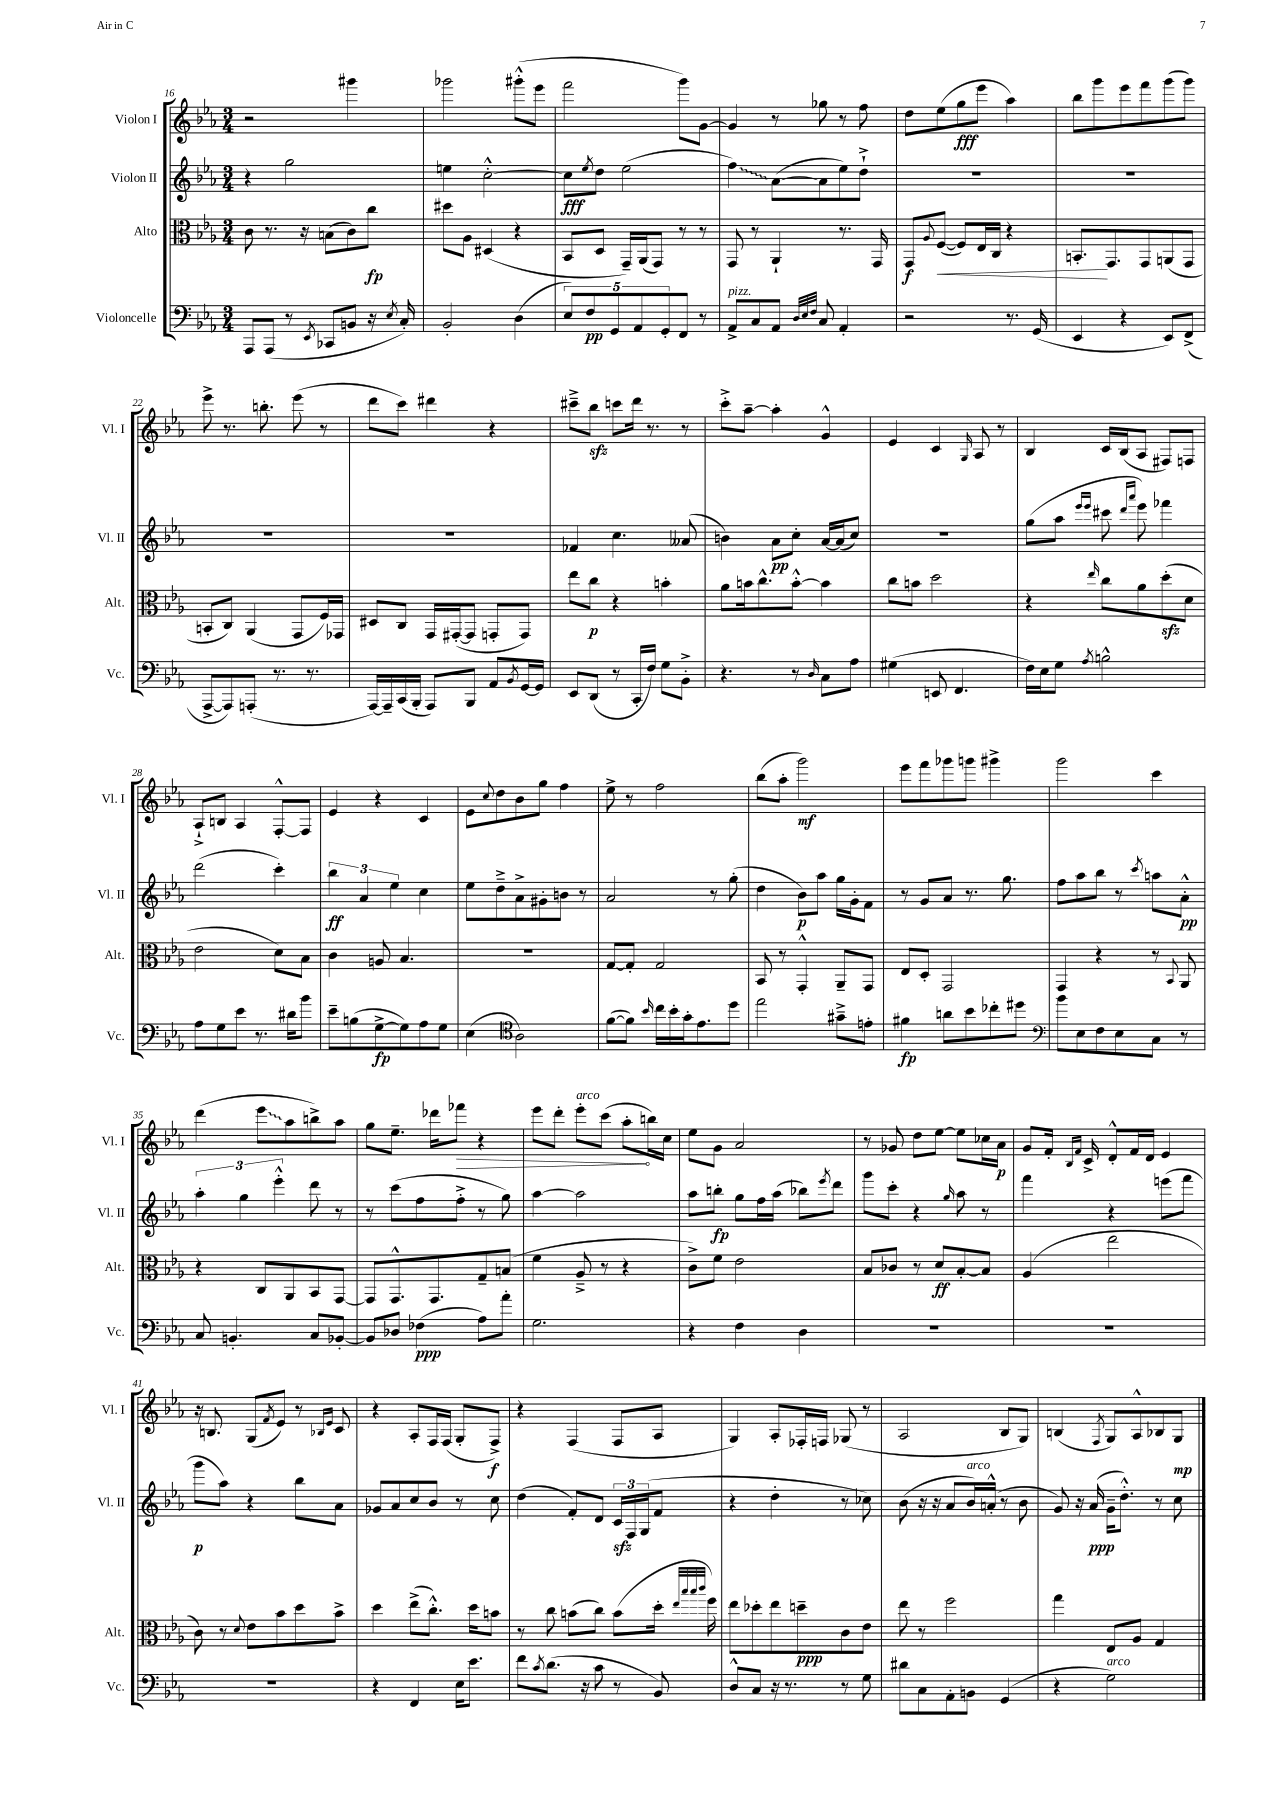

**kern	**kern	**kern	**kern
*staff4	*staff3	*staff2	*staff1
*clefF4	*clefC3	*clefG2	*clefG2
*k[b-e-a-]	*k[b-e-a-]	*k[b-e-a-]	*k[b-e-a-]
*M3/4	*M3/4	*M3/4	*M3/4
8AAA-	8c	4r	2r
(8AAA-	8.r	.	.
8r	.	2gg	.
.	16r	.	.
8qEE-	.	.	.
8CC-	(8B	.	.
8BB	8c)	.	4ggg#
16r	8cc	.	.
8qE-	.	.	.
16C')	.	.	.
=	=	=	=
2BB-'	8dd#	4ee	2ggg-
.	8A-	.	.
.	(4D#	[2cc'^^	.
(4D	4r	.	(8ggg#'^^
.	.	.	8eee-
=	=	=	=
10E-)	8BB-	8cc]	2fff
10F	.	.	.
.	.	8qee-	.
.	8D	8dd	.
10GG	.	.	.
.	16GG~)	(2ee-	.
10AA-	.	.	.
.	(16AA-	.	.
.	8GG)	.	.
10GG'	.	.	.
8FF	8r	.	8ggg)
8r	8r	.	[8g
=	=	=	=
8AA-^	8GG	4ff)	4g]
8C	8r	.	.
8AA-	4AA-`	([8a-	8r
32qqD	.	.	.
32qqE-	.	.	.
32qqF	.	.	.
8C	.	8a-]	8gg-
4AA-'	8.r	8ee-)	8r
.	.	8dd`^	8ff
.	16GG	.	.
=	=	=	=
2r	8GG	2.r	8dd
.	8qqA-	.	.
.	([8F	.	(8ee-
.	8F])	.	8gg
.	16E-	.	8eee-
.	16C	.	.
8.r	4r	.	4aa-)
(16GG	.	.	.
=	=	=	=
4EE-	8.BB'	2.r	8bb-
.	.	.	8ggg
.	8.GG	.	.
4r	.	.	8eee-
.	8GG	.	8fff
8EE-)	(8AA	.	(8ggg
(8FF^	8GG	.	8ggg)
=	=	=	=
[8AAA-^	8BB'	2.r	8eee-^
8AAA-])	8C)	.	8.r
(8AAA'	(4AA-	.	.
.	.	.	8.bb'
8.r	.	.	.
.	8GG	.	(8eee-
8.r	.	.	.
.	16F)	.	8r
.	16GG-	.	.
=	=	=	=
[16AAA-)	8D#	2.r	8ddd
16AAA-~]	.	.	.
(16CC	8C	.	8ccc)
16BBB-'	.	.	.
8AAA-)	16GG	.	4ddd#
.	([16GG#'	.	.
8BBB-	8GG#]	.	.
8AA-	8GG'	.	4r
8qBB-	.	.	.
[16GG	8GG)	.	.
16GG]	.	.	.
=	=	=	=
8EE-	8ee-	4f-	8ccc#~^
(8DD	8cc	.	8bb-
8r	4r	4.cc	8ccc
16CC'	.	.	16ddd
16F)	.	.	8.r
8G	4b'	.	.
8BB-'^	.	(8a--	8r
=	=	=	=
4.r	8a-	4b)	8ccc'^
.	16b	.	[8aa-~
.	8.cc^^	.	.
.	.	8a-	4aa-']
8r	[8b'^^	8cc'	.
16qqD	.	.	.
8C	4b]	[16a-	4g^^
.	.	(16a-]	.
8A-	.	8cc)	.
=	=	=	=
(4G#	8cc	2.r	4e-
.	8b	.	.
8EE	2dd	.	4c
4.FF	.	.	.
.	.	.	16qqG
.	.	.	8A-
.	.	.	8r
=	=	=	=
16F)	4r	(8gg	4B-
16E-	.	.	.
8G	.	8aa-	.
.	.	16qqeee-	.
8qA-	16qqee-	16qqeee-	.
2B^^	8cc	8ccc#	16c
.	.	.	(16B-
.	.	16qqddd	.
.	.	16qqaaa-	.
.	8a-	8eee-)	8A-
.	(8dd'	4fff-	8F#)
.	8d	.	8F
=	=	=	=
8A-	2e-	(2ddd	8A-`^
8G	.	.	8B
8e-	.	.	4A-
8.r	.	.	.
.	8d)	4ccc')	[8F'^^
16d#	.	.	.
8b-	8B-	.	8F]
=	=	=	=
8e-~	4c	6bb-	4e-
(8B	.	.	.
.	.	6a-	.
[8G^	8A	.	4r
.	.	6ee-	.
8G])	4.B-	.	.
8A-	.	4cc	4c
8G	.	.	.
=	=	=	=
(4E-	2.r	8ee-	8e-
.	.	.	8qqcc
.	.	8dd~^	8dd
*clefC4	*	*	*
2A-)	.	8a-^	8b-
.	.	8g#'	8gg
.	.	8b	4ff
.	.	8r	.
=	=	=	=
([8f	[8G	2a-	8ee-^
8f])	8G']	.	8r
16qqb-	.	.	.
16cc	2G	.	2ff
16b-'	.	.	.
16g'	.	.	.
8.e-	.	.	.
.	.	8r	.
8dd	.	(8gg'	.
=	=	=	=
2ee-	8BB-	4dd	(8bb-
.	8r	.	8aa-'
.	4GG'^^	8b-)	2ggg)
.	.	8aa-	.
8g#~^	8AA-~	16gg	.
.	.	16g'	.
8e'	8GG	8f	.
=	=	=	=
4f#	8E-	8r	8eee-
.	8D'	8g	8fff
8a	2GG	8a-	8ggg-
8b-	.	8.r	8ggg
8cc-'	.	.	4ggg#^
.	.	8.gg	.
8dd#	.	.	.
=	=	=	=
*clefF4	*	*	*
8b-	4GG	8ff	2ggg
8E-	.	8aa-	.
8F	4r	8bb-	.
8E-	.	8r	.
.	.	8qccc	.
8C	8r	8aa	4ccc
.	8qqBB-	.	.
8r	8AA-	8a-'^^	.
=	=	=	=
8C	4r	6aa-'	(4ddd
4.BB'	.	.	.
.	.	6gg	.
.	8C	.	8eee-
.	.	6eee-'^^	.
.	8AA-	.	8aa-
8C	8BB-	8ddd	8bb^)
[8BB-'	[8GG	8r	8aa-
=	=	=	=
8BB-]	8GG]	8r	8gg
8D-	8.GG^^	(8ccc	8.ee-~
(4F-	.	8ff	.
.	8.GG	.	16ddd-
.	.	8ff'^	8fff-
8A-)	8G~	8r	4r
8a-'	(8B	8gg)	.
=	=	=	=
2.G	4f	[4aa-	8eee-
.	.	.	8ddd'
.	8A-~^	2aa-]	8eee-'
.	8r	.	(8ccc
.	4r	.	8aa-'
.	.	.	16bb)
.	.	.	16cc
=	=	=	=
4r	8c^)	8aa-	8ee-
.	8f	8bb'	8g
4F	2e-	8gg	2a-
.	.	16ff	.
.	.	(16aa-	.
4D	.	8bb-)	.
.	.	8qeee-	.
.	.	8ddd	.
=	=	=	=
2.r	8B-	8ggg	8r
.	8c-	8ccc'	8g-
.	8r	4r	8dd
.	8d	.	[8ee-
.	.	16qqgg	.
.	[8B-'	8aa-	8ee-]
.	8B-]	8r	16cc-
.	.	.	16a-
=	=	=	=
2.r	(4A-	4fff	8g
.	.	.	16f'
.	.	.	16qqB-
.	.	.	16qqf
.	.	.	16c^
.	2ee-	4r	8d'^^
.	.	.	16f
.	.	.	16d
.	.	(8eee	4e-
.	.	8fff	.
=	=	=	=
2.r	8c)	8ggg	16r
.	.	.	8.B
.	8r	8aa-)	.
.	8qqd	.	.
.	8e-	4r	(8G
.	.	.	8qf
.	8b-	.	8e-)
.	8dd	8bb-	8r
.	.	.	16qqB-
.	.	.	16qqe-
.	8b-^	8a-	8c
=	=	=	=
4r	4dd	8g-	4r
.	.	8a-	.
4FF	(8ee-^	8cc	8A-'
.	8.cc'^^)	8b-	16F
.	.	.	(16F
16E-	.	8r	8G'
8.e-	16dd	.	.
.	8b	8cc	8F^)
=	=	=	=
8f	8r	(4dd	4r
8qc	.	.	.
(8.d	8cc	.	.
.	(8b	8f')	(4F
16r	.	.	.
8c	8cc)	8d	.
8r	(8b	24c	8F
.	.	24F	.
.	.	(24G	.
8BB-)	16dd'	8f	8A-
.	32qqee-	.	.
.	32qqbb-	.	.
.	32qqbb-	.	.
.	32qqccc	.	.
.	16ff)	.	.
=	=	=	=
8D^^	8ee-	4r	4G)
8C	8dd-'	.	.
16r	8ee-	4dd'	8A-'
8.r	.	.	.
.	8dd~	.	16F-'
.	.	.	16F
8r	8c	8r	(8G-
8G	8e-	8cc-)	8r
=	=	=	=
8d#	8ee-	(8b-	2A-
8C	8r	16r	.
.	.	16r	.
8AA-'	2ff	8a-	.
8BB	.	16b-)	.
.	.	(16a'^^	.
(4GG	.	8r	8B-
.	.	8b-	8G)
=	=	=	=
4r	4gg	8g)	(4B
.	.	16r	.
.	.	(16a-	.
.	.	.	8qF
2G)	8E-	16g~	8G)
.	.	8.dd'^^)	.
.	8A-	.	8A-^^
.	4G	8r	8B-
.	.	8cc	8G
==	==	==	==
*-	*-	*-	*-
